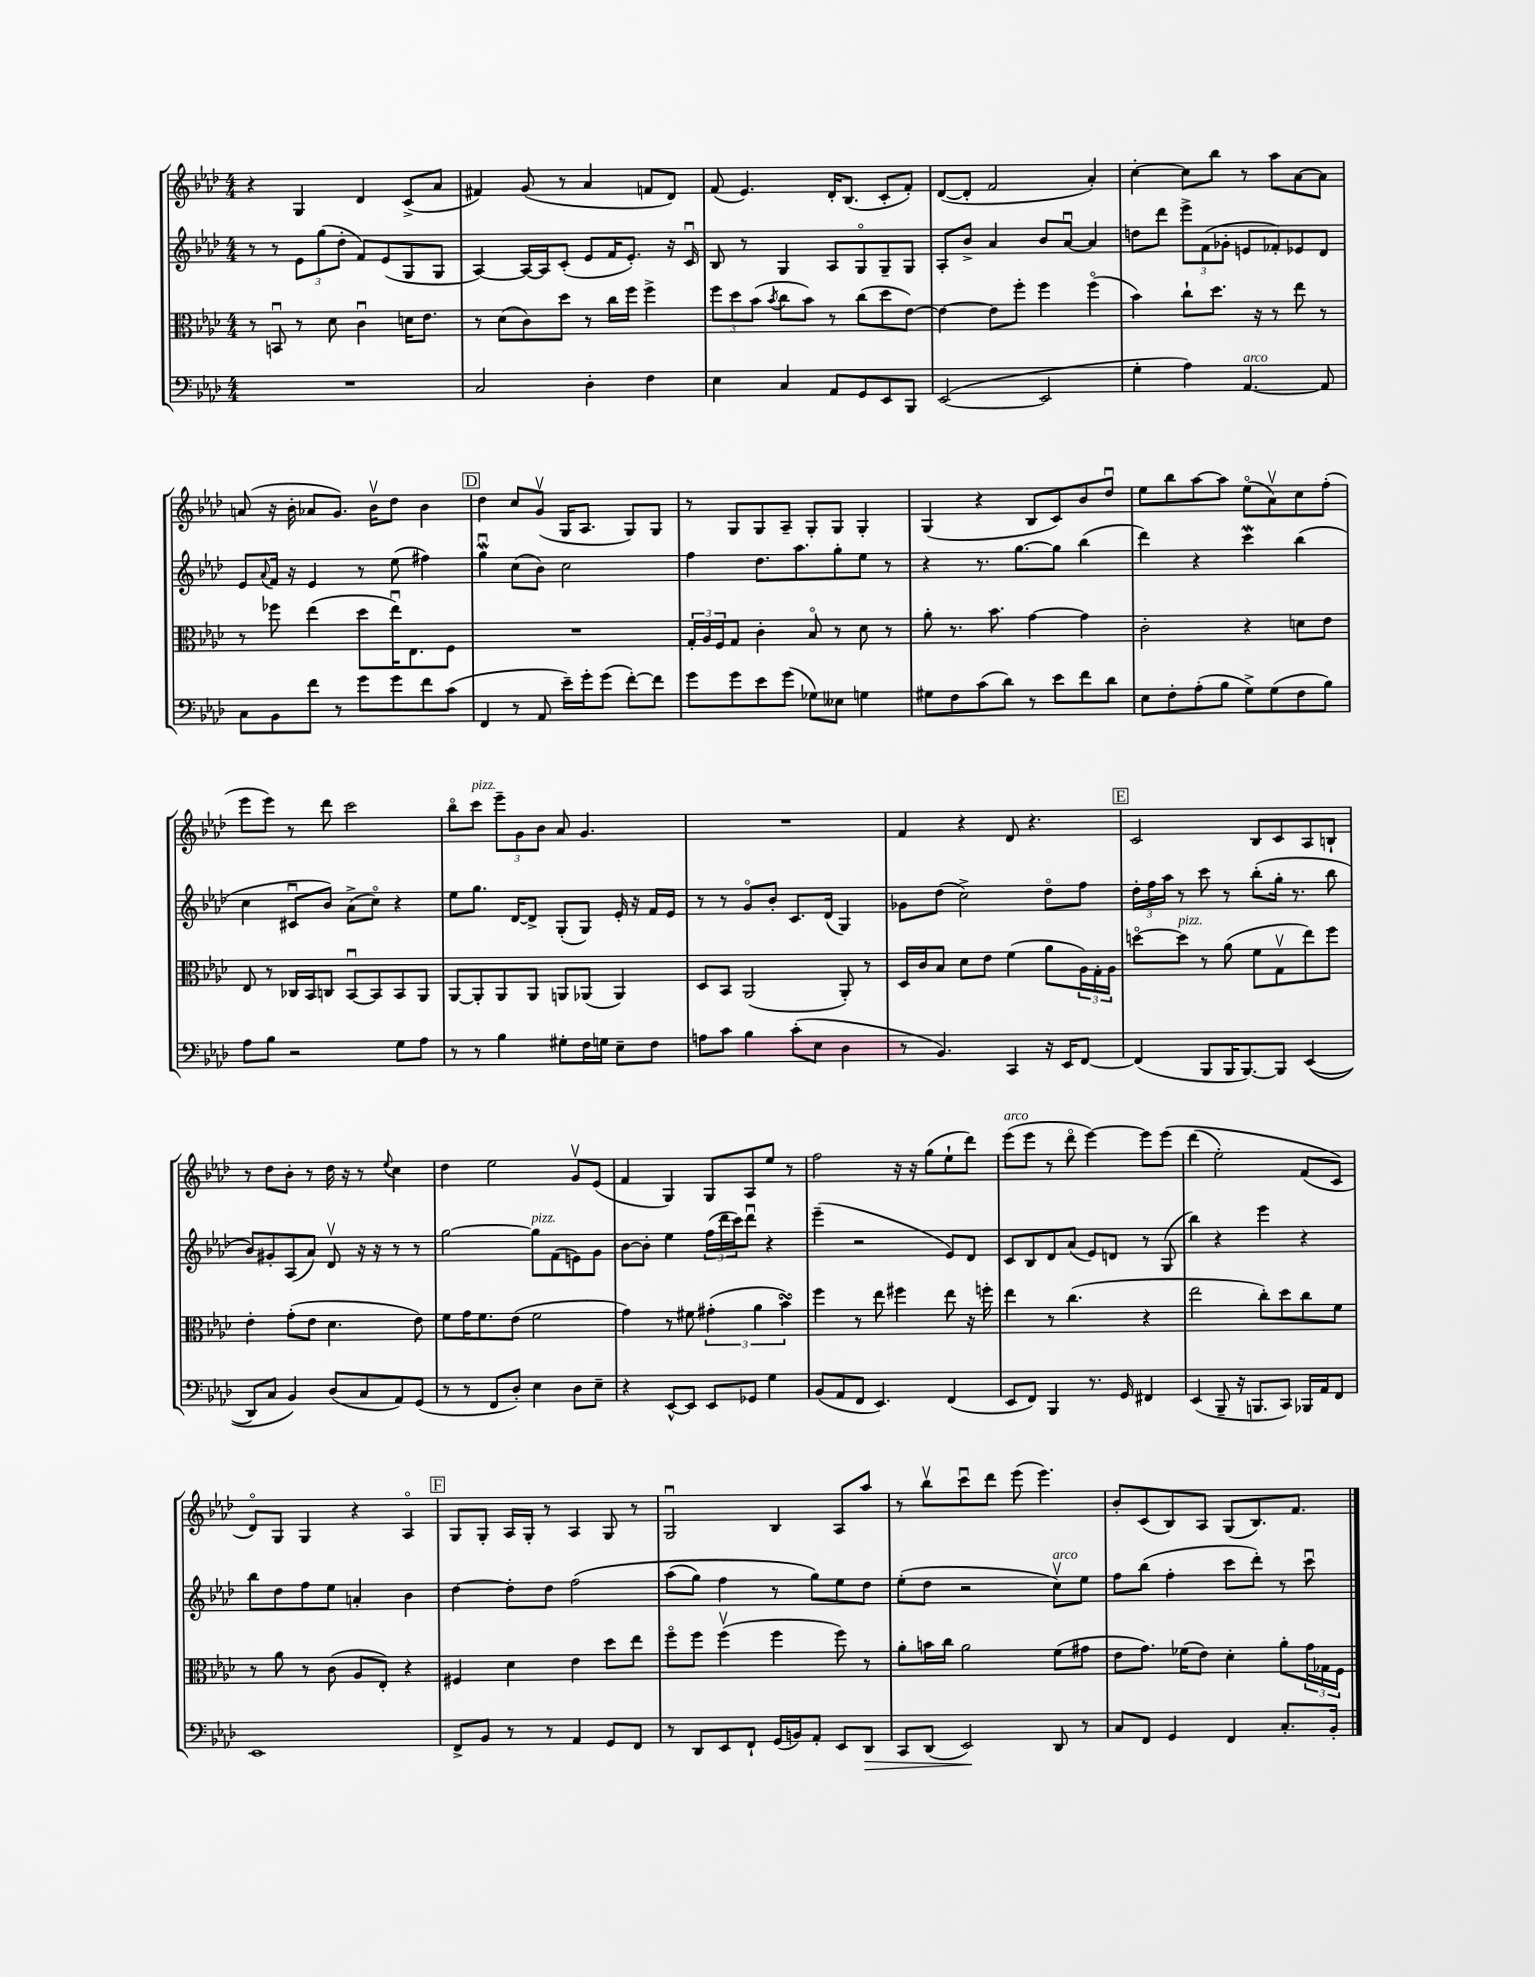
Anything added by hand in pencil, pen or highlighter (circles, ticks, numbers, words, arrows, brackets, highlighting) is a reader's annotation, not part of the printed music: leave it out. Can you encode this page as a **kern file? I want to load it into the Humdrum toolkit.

**kern	**dynam	**kern	**kern	**kern
*part4	*part4	*part3	*part2	*part1
*staff4	*staff4	*staff3	*staff2	*staff1
*clefF4	*	*clefC3	*clefG2	*clefG2
*k[b-e-a-d-]	*	*k[b-e-a-d-]	*k[b-e-a-d-]	*k[b-e-a-d-]
*M4/4	*	*M4/4	*M4/4	*M4/4
=23	=23	=23	=23	=23
1r	.	8r	8r	4r
.	.	8BBnu/	8r	.
.	.	8r	12e-\L	4G/
.	.	.	(12gg\	.
.	.	8d-\	.	.
.	.	.	12dd-'\J	.
.	.	4cu\	8f/L)	4d-/
.	.	.	(8e-/	.
.	.	16dn\KL	8G/	(8c^/L
.	.	8.e-\J	.	.
.	.	.	8G/J	8a-/J
=24	=24	=24	=24	=24
2C/	.	8r	[4A-/)	4f#X/)
.	.	(8d-\L	.	.
.	.	8c\)	16A-/LL_	(8g/
.	.	.	16A-/J]	.
.	.	8dd-\J	(8c'/J	8r
4D-'\	.	8r	8e-/L	4a-/
.	.	16cc\LL	16f/K	.
.	.	16ff\JJ	8.e-'/J)	.
4F\	.	4ff^\	.	8fn/L
.	.	.	16r	8d-/J)
.	.	.	16cu/	.
=25	=25	=25	=25	=25
4E-\	.	12ff\L	8B-/	(8f/
.	.	12dd-\	.	.
.	.	.	8r	4.e-/)
.	.	(12b-\J	.	.
.	.	8qb-/	.	.
4C/	.	8cc\L	4G/	.
.	.	8b-\J)	.	.
8AA-/L	.	8r	8A-/L	16d-'/KL
.	.	.	.	(8.B-/J
8GG/	.	(8cc\L	8G/	.
8EE-/	.	8dd-\	8G~/	8c'/L
8BBB-/J	.	[8e-\J)	8G/J	8f'/J)
=26	=26	=26	=26	=26
([2EE-/	.	4e-\_	8A-'/L	([8d-/L
.	.	.	8b-^/J	8d-'/J]
.	.	8e-\L]	4a-/	2f/
.	.	8ff'\J	.	.
2EE-/]	.	4ff\	8b-/L	.
.	.	.	[8a-u/J	.
.	.	(4ff\	4a-/]	4a-'/)
=27	=27	=27	=27	=27
4G'\	.	4b-\)	8ddn\L	[4cc'\
.	.	.	8ddd-\J	.
4A-\)	.	8cc`\L	12eee-^\L	8cc\L]
.	.	.	(12f\	.
.	.	8.dd-\J	.	8bb-\J
.	.	.	12g-X'\J	.
!LO:TX:a:i:t=arco	!	!	!	!
[4.AA-/	.	.	8en/L	8r
.	.	16r	.	.
.	.	8r	8f-X'/)	8aa-\L
.	.	8ee-\	8e-X/	[8a-\
8AA-/]	.	8r	8d-/J	8a-\J]
!!LO:LB:g=z
=28	=28	=28	=28	=28
8C\L	.	8r	8e-/L	(8an/
.	.	.	8qqa-/	.
8BB-\	.	8ff-X\	16f/Jk	16r
.	.	.	16r	16b-'\
8f\J	.	(4ee-\	4e-/	8a-X/L
8r	.	.	.	8.g/J)
8g\L	.	8dd-\L	8r	.
.	.	.	.	16b-v\KL
8g\	.	16ee-u\K)	(8ee-\	8dd-\J
.	.	8.E-\	.	.
8f\	.	.	4ff#X\)	4b-\
(8c\J	.	8F\J	.	.
!!LO:REH:place=s1:t=D
=29	=29	=29	=29	=29
4FF/	.	1r	4ggWu\	4dd-\
8r	.	.	(8cc\L	8cc/L
8AA-/	.	.	8b-\J)	(8gv/J
16e-~\LL)	.	.	2cc\	16G/KL
16g'\J	.	.	.	8.A-/J
(8g\J	.	.	.	.
[8f'\L)	.	.	.	8G/L)
8f\J]	.	.	.	8G/J
=30	=30	=30	=30	=30
8g\L	.	24G'/LL	4ff\	8r
.	.	24A-/	.	.
.	.	24F/J	.	.
8g\	.	8G/J	.	8G/L
8e-\	.	4c'\	8.dd-\L	8G/
(8g\J	.	.	.	8A-~/J
.	.	.	8.aa-\	.
8G-X\L)	.	8B-/	.	8G'/L
8E--X\J	.	8r	8gg'\	8G/J
4Gn\	.	8d-\	8ee-\J	4G'/
.	.	8r	8r	.
=31	=31	=31	=31	=31
8G#X\L	.	8a-'\	4r	(4G/
8F\	.	8.r	.	.
(8c\	.	.	8.r	4r
.	.	8.b-\	.	.
8d-\J)	.	.	.	.
.	.	.	[8.gg\L	.
8r	.	[4g\	.	8B-/L
8e-\L	.	.	8gg\J]	8c/)
8f\	.	4g\]	(4bb-\	8b-/
8d-\J	.	.	.	8dd-u/J
=32	=32	=32	=32	=32
8E-\L	.	2c'\	4ddd-\)	8ee-\L
8F'\	.	.	.	8bb-\
(8A-'\	.	.	4r	[8aa-\
8B-\J	.	.	.	8aa-\J]
8G^\L)	.	4r	4cccW\	(8ee-\L
(8G\	.	.	.	8a-v\)
8F\	.	8dn\L	(4bb-\	8cc\
8B-\J)	.	8e-\J	.	(8ff'\J
!!LO:LB:g=z
=33	=33	=33	=33	=33
8A-\L	.	8E-/	4cc\	8eee-\L
8B-\J	.	8r	.	8eee-\J)
2r	.	16C-X/LL	8c#Xu/L	8r
.	.	16BB-/J	.	.
.	.	8Cn/J	8b-/J)	8ddd-\
.	.	[8BB-u/L	(8a-^\L	2ccc\
.	.	8BB-/]	8cc\J)	.
8G\L	.	8BB-/	4r	.
8A-\J	.	8AA-/J	.	.
=34	=34	=34	=34	=34
8r	.	[8AA-/L	8ee-\L	8bb-\L
!	!	!	!	!LO:TX:a:i:t=pizz.
8r	.	8AA-'/]	8.gg\J	8ccc\J
4B-\	.	8AA-/	.	12eee-~\L
.	.	.	[16d-/KL	.
.	.	.	.	12g\
.	.	8AA-/J	8d-^/J]	.
.	.	.	.	12b-\J
8G#X'\L	.	8AAn/L	(8G'/L	8a-/
16F\L	.	(8AA-X/J	8G/J)	4.g/
16Gn\JJ	.	.	.	.
8E-~\L	.	4AA-/)	16e-'/	.
.	.	.	16r	.
8F\J	.	.	16f/LL	.
.	.	.	16e-/JJ	.
=35	=35	=35	=35	=35
8An\L	.	8D-/L	8r	1r
8c\J	.	8BB-/J	8r	.
4B-\	.	(2AA-/	8g/L	.
.	.	.	8b-'/J	.
(8c'\L	.	.	8.c/L	.
8E-\J	.	.	.	.
.	.	.	(16d-/Jk	.
4D-\	.	8AA-'/)	4G/)	.
.	.	8r	.	.
=36	=36	=36	=36	=36
8r	.	16D-/LL	8g-X\L	4f/
.	.	16c/J	.	.
4.BB-/)	.	8B-/J	(8dd-\J	.
.	.	8d-\L	2cc^\)	4r
.	.	8e-\J	.	.
4CC/	.	(4f\	.	8d-/
.	.	.	.	4.r
16r	.	8a-\L	8dd-\L	.
16EE-/KL	.	.	.	.
[8FF/J	.	24A-\L)	8ff\J	.
.	.	24G'\	.	.
.	.	24A-\JJ	.	.
!!LO:REH:place=s1:t=E
=37	=37	=37	=37	=37
(4FF/]	.	[8ddn\L	24dd-'\LL	2c/
.	.	.	24ff\	.
.	.	.	24aa-\JJ	.
!	!	!LO:TX:a:i:t=pizz.	!	!
.	.	8dd\J]	8r	.
8BBB-/L	.	8r	8ccc\	.
16BBB-/K	.	(8a-\	8r	.
[8.BBB-/)	.	.	.	.
.	.	8f\L	(8bb-'\L	8B-/L
8BBB-/J]	.	8Gv\	16gg'\Jk	8c/
.	.	.	8.r	.
((4EE-/	.	8ee-\)	.	8A-/
.	.	8ff\J	8bb-\	8Bn`/J
!!LO:LB:g=z
=38	=38	=38	=38	=38
8DD-/L)	.	4e-'\	8b-/L)	8r
8C/J	.	.	8g#X'/	8dd-\L
4BB-/)	.	(8g'\L	(8A-/	8b-'\J
.	.	8e-\J	8a-/J)	8r
(8D-/L	.	4.d-\	8d-v/	16dd-\
.	.	.	.	16r
8C/	.	.	16r	8r
.	.	.	16r	.
.	.	.	.	8qqee-/
8AA-/)	.	.	8r	4cc\
(8GG/J	.	8e-\)	8r	.
=39	=39	=39	=39	=39
8r	.	8f\L	[2gg\	4dd-\
8r	.	16g\K	.	.
.	.	8.f\	.	.
8FF/L	.	.	.	2ee-\
8D-'/J)	.	(8e-\J	.	.
!	!	!	!LO:TX:a:i:t=pizz.	!
4E-\	.	2f\	8gg\L]	.
.	.	.	(8f\	.
8D-\L	.	.	8en\)	8gv/L
8E-~\J	.	.	8g\J	(8e-/J
=40	=40	=40	=40	=40
4r	.	4g\)	[8b-\L	4f/
.	.	.	8b-'\J]	.
[8EE-^^/L	.	8r	4ee-\	4G/)
8EE-/J]	.	8f#X\	.	.
8EE-/L	.	(6g#X'\	(24ff\LL	8G/L
.	.	.	24ddd-\	.
.	.	.	24ccc\J)	.
8GG-X/J	.	.	8ddd-u\J	8A-/
.	.	6a-\	.	.
4G\	.	.	4r	8ee-/J
.	.	6b-sSSS\)	.	.
.	.	.	.	8r
=41	=41	=41	=41	=41
(8BB-/L	.	4ff\	(4eee-~\	2ff\
8AA-/	.	.	.	.
8FF/J	.	8r	2r	.
4.EE-/)	.	8ee-\	.	.
.	.	4ff#X\	.	16r
.	.	.	.	16r
.	.	.	.	(8gg\L
(4FF/	.	8ee-\	8e-/L)	8ee-`\
.	.	16r	8d-/J	8ddd-\J)
.	.	16ffn'\	.	.
=42	=42	=42	=42	=42
!	!	!	!	!LO:TX:a:i:t=arco
8EE-/L	.	4ee-\	8c/L	(8eee-\L
8FF/J)	.	.	8B-/	8eee-\J
4BBB-/	.	8r	8d-/	8r
.	.	(4.cc\	(8a-/J	8ddd-\
8.r	.	.	8e-/L)	[4eee-\)
.	.	.	8dn/J	.
16GG/	.	.	.	.
4FF#X/	.	4r	8r	8eee-\L]
.	.	.	(8G/	(8eee-\J
=43	=43	=43	=43	=43
(4EE-/	.	2ee-\	4bb-\)	(4ddd-\
8BBB-~/	.	.	4r	2ee-'\)
16r	.	.	.	.
8.BBBn/L	.	.	.	.
.	.	8cc'\L)	4eee-\	.
8CC/J)	.	8dd-\	.	.
16BBB-X/LL	.	8cc\	4r	(8f/L
16AA-/J	.	.	.	.
8FF/J	.	8f\J	.	8c/J)
!!LO:LB:g=z
=44	=44	=44	=44	=44
1EE-	.	8r	8bb-\L	8d-/L)
.	.	8a-\	8dd-\	8G/J
.	.	8r	8ff\	4G/
.	.	(8c\	8ee-\J	.
.	.	8A-/L	4an'/	4r
.	.	8E-'/J)	.	.
.	.	4r	4b-\	4A-/
!!LO:REH:place=s1:t=F
=45	=45	=45	=45	=45
8FF^/L	.	4F#X/	[4dd-\	8G/L
8BB-/J	.	.	.	8G'/J
8r	.	4d-\	8dd-'\L]	16A-/LL
.	.	.	.	16G'/JJ
8r	.	.	8dd-\J	8r
4AA-/	.	4e-\	(2ff\	4A-/
8GG/L	.	8dd-\L	.	8G/
8FF/J	.	8ee-\J	.	8r
=46	=46	=46	=46	=46
8r	.	8ff\L	(8aa-\L	2Gu/
8DD-/L	.	8ff\J	8gg\J)	.
8EE-/	.	(4ffv\	4ff\	.
8FF`/J	.	.	.	.
(16GG/LL	.	4ff\	8r	4B-/
16BBn/J)	.	.	.	.
8AA-'/J	.	.	8gg\L)	.
8EE-/L	.	8ff\)	8ee-\	8A-/L
!	!LO:HP:b	!	!	!
8DD-/J	>	8r	8dd-\J	8aa-/J
=47	=47	=47	=47	=47
8CC/L	.	8a-'\L	(8ee-'\L	8r
(8DD-/J	.	16bn\L	8dd-\J	8bb-v\L
.	.	16cc\JJ	.	.
2EE-/)	.	2a-\	2r	8cccu\
.	.	.	.	8ddd-\J
.	.	.	.	(8eee-\
.	.	.	.	4.eee-\)
!	!	!	!LO:TX:a:i:t=arco	!
8DD-/	]	(8f\L	8ccv\L)	.
8r	.	8g#X\J	8ee-\J	.
=48	=48	=48	=48	=48
8C/L	.	8e-\L	8ff\L	8b-'/L
8FF/J	.	8.g\J)	(8bb-\J	(8c/
4GG/	.	.	4ff'\	8B-/)
.	.	(16f-X\KL	.	.
.	.	8e-\J)	.	8A-/J
4FF/	.	4d-'\	8ccc\L	(8G/L
.	.	.	8ddd-'\J)	8.B-/)
8.C'/L	.	8a-'\L	8r	.
.	.	.	.	8.f/J
.	.	24g\L	8cccu\	.
.	.	24G-X\	.	.
16BB-'/Jk	.	.	.	.
.	.	24F\JJ	.	.
==	==	==	==	==
*-	*-	*-	*-	*-
